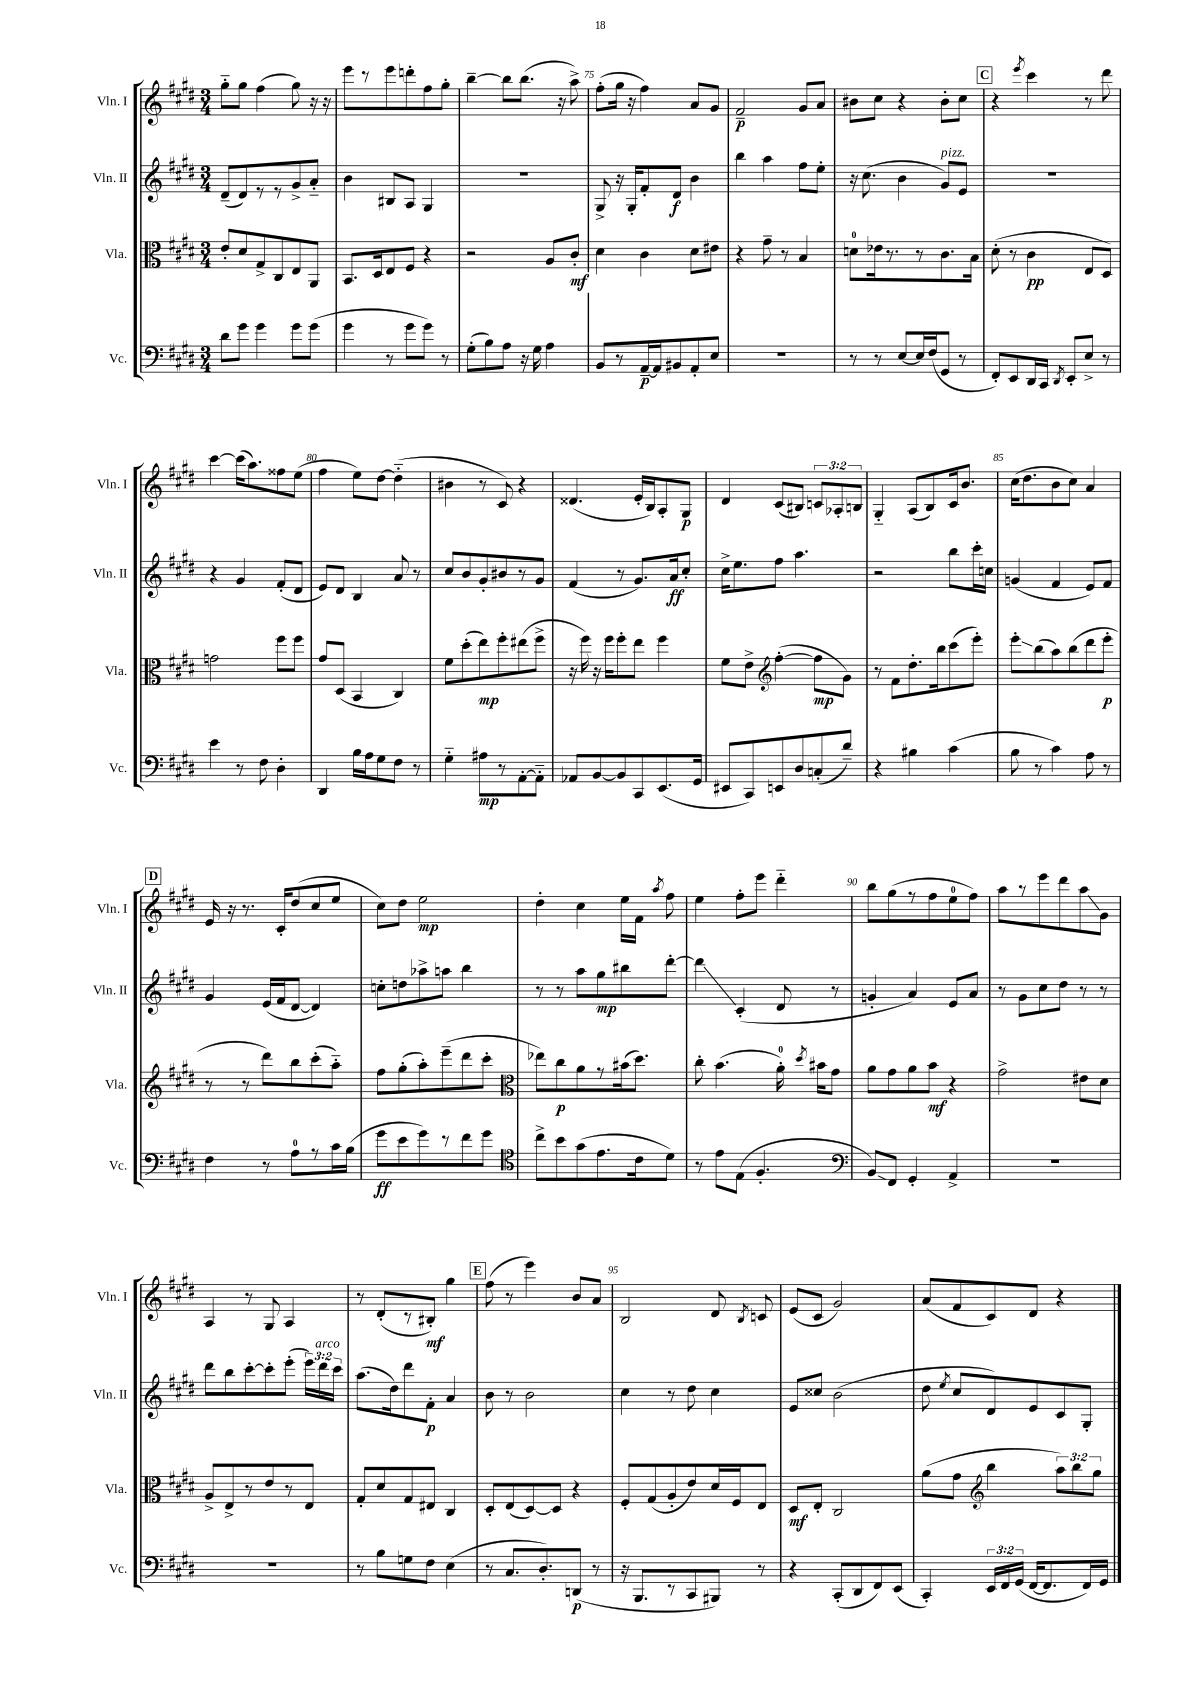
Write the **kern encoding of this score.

**kern	**kern	**kern	**kern
*staff4	*staff3	*staff2	*staff1
*clefF4	*clefC3	*clefG2	*clefG2
*k[f#c#g#d#]	*k[f#c#g#d#]	*k[f#c#g#d#]	*k[f#c#g#d#]
*M3/4	*M3/4	*M3/4	*M3/4
8d#	8e'	(8d#~	8gg#'~
8g#	8d#	8d#)	8gg#
4g#	8G#^	8r	(4ff#
.	8C#	8r	.
8g#	8E	8g#^	8gg#)
(8g#	8AA	8a'~	16r
.	.	.	16r
=	=	=	=
4g#	8.BB	4b	8eee
.	.	.	8r
.	16D#	.	.
8r	8E	8B#	8eee
8g#	8F#	8A	8ddd'
8g#)	4r	4G#	8ff#
8r	.	.	8gg#'
=	=	=	=
(8G#'	2r	2.r	[4bb~
8B)	.	.	.
8A	.	.	8bb]
16r	.	.	(8.bb
16G#	.	.	.
4A	8A	.	.
.	.	.	16r
.	8c#'	.	8aa^)
=	=	=	=
8BB	4d#	8G#^	(8ff#'
8r	.	16r	16gg#
.	.	16G#'	16r
[16AA~	4c#	8f#'	4ff#)
16AA]	.	.	.
8BB#	.	8d#	.
8AA'	8d#	4b	8a
8E	8e#	.	8g#
=	=	=	=
2.r	4r	4bb	2f#~
.	8g#~	4aa	.
.	8r	.	.
.	4B	8ff#	8g#
.	.	8ee'	8a
=	=	=	=
8r	8d	16r	8b#
.	.	(8.cc#	.
8r	16e-	.	8cc#
.	8.r	.	.
[8E	.	4b	4r
16E]	8r	.	.
(16F#	.	.	.
8GG#	8.c#	8g#)	8b#'
8r	.	8e	8cc#
.	16B	.	.
=	=	=	=
8FF#')	(8d#'	2.r	4r
8EE	8r	.	.
.	.	.	8qeee
16DD#	4c#	.	4ccc#
16CC#	.	.	.
8qDD#	.	.	.
8EE'	.	.	.
8E^	8E	.	8r
8r	8D#)	.	8ddd#
=	=	=	=
4e	2g	4r	[4ccc#
8r	.	4g#	(16ccc#]
.	.	.	8.aa)
8F#	.	.	.
4D#'	8ff#	(8f#'	8ff##
.	8ff#	8d#	(8ee
=	=	=	=
4DD#	8g#	8e)	4ff#
.	(8D#	8d#	.
16B	4BB	4B	8ee)
16A	.	.	.
8G#	.	.	[8dd#
8F#	4C#)	8a	(4dd#'~]
8r	.	8r	.
=	=	=	=
4G#'~	8f#	8cc#	4b#
.	(8dd#'	8b	.
8A#	8ee)	8g#'	8r
8r	8ff#'	8b#	8c#)
[8AA'	(8ee#	8r	4r
8AA'~]	8ff#^	8g#	.
=	=	=	=
8AA-	16r	(4f#	(4.d##
.	16ff#)	.	.
[8BB	16r	.	.
.	16ff#	.	.
8BB]	8ff#'	8r	.
8CC#	8ee	8.g#)	16e'
.	.	.	16B)
(8.EE	4ff#	.	8A'
.	.	16a	.
.	.	8cc#'	8G#
16GG#	.	.	.
=	=	=	=
8EE#	8f#	16cc#^	4d#
.	.	8.ee	.
8CC#)	8e^	.	.
*	*clefG2	*	*
8EE	([4ff#'	8ff#	(8c#
8D#	.	4.aa	8B#)
(8C'	8ff#]	.	12c
.	.	.	12A-'
8d#~)	8g#)	.	.
.	.	.	12B
=	=	=	=
4r	8r	2r	4G#'~
.	8f#	.	.
4B#	8.dd#'	.	(8A
.	.	.	8B)
.	16bb	.	.
(4c#	(8ccc#	8bb	16c#
.	.	.	8.b
.	8eee')	16ccc#'	.
.	.	16cc	.
=	=	=	=
8B	8eee'	(4g	(16cc#
.	.	.	8.dd#
8r	(8bb	.	.
4c#)	8aa)	4f#	8b
.	(8bb	.	8cc#)
8A	8ddd#	8e)	4a
8r	8eee'	8f#	.
=	=	=	=
4F#	8r	4g#	16e
.	.	.	16r
.	8r	.	8.r
8r	8ddd#)	(16e	.
.	.	16f#	16c#'
8A	8bb	[8d#	(8dd#
8r	(8ccc#'	4d#])	8cc#
16c#	8aa'~)	.	8ee
(16B	.	.	.
=	=	=	=
8g#	8ff#	8cc'	8cc#)
8e	(8gg#'	8dd	8dd#
8g#)	8aa')	8aa-^	2ee
8r	(8eee~	8aa	.
8f#	8ddd#	4bb	.
8g#	8ccc#'	.	.
=	=	=	=
*clefC4	*clefC3	*	*
8cc#^	8ee-)	8r	4dd#'
8b	8cc#	8r	.
(8g#	8a	8aa	4cc#
8.e	8r	8gg#	.
.	(16b#	8bb#	16ee
16c#	8.dd#)	.	16f#
.	.	.	8qaa
8d#)	.	[8ddd#'	8ff#
=	=	=	=
8r	8cc#'	4ddd#]	4ee
8e	(4.b	.	.
(8E	.	(4c#'	8ff#'
4.F#'	.	.	8eee
.	16a')	8d#	4ddd#'~
.	8qdd#	.	.
.	16b#	.	.
.	8g#	8r	.
=	=	=	=
*clefF4	*	*	*
8BB)	8a	4g'	8bb
8FF#	8g#	.	(8gg#
4GG#'	8a	4a)	8r
.	8b	.	8ff#
4AA^	4r	8e	8ee
.	.	8a	8ff#)
=	=	=	=
2.r	2g#^	8r	8aa
.	.	8g#	8r
.	.	8cc#	8eee
.	.	8dd#	8ddd#
.	8e#	8r	8aa
.	8d#	8r	8g#
=	=	=	=
2.r	8A^	8ddd#	4A
.	8E^	8bb	.
.	8r	[8ccc#'	8r
.	8e	8ccc#']	8G#
.	8r	(8eee'	4A
.	8E	24eee)	.
.	.	24ddd#	.
.	.	24ccc#	.
=	=	=	=
8r	8G#'	(8.aa	8r
8B	8d#	.	(8d#'
.	.	16dd#)	.
8G	8G#	8ddd#	8r
8F#	8E#	8f#'	8B#')
(4E	4C#	4a	4gg#
=	=	=	=
8r	8D#'	8b	(8ff#
8.C#	(8E	8r	8r
.	[8D#)	2b	4eee)
8.D#')	.	.	.
.	8D#]	.	.
(8DD	4r	.	8b
8r	.	.	8a
=	=	=	=
16r	8F#'	4cc#	2B
8.BBB	.	.	.
.	(8G#	.	.
8r	8A'	8r	.
8CC#	8e)	8dd#	.
8BBB#)	16d#	4cc#	8d#
.	16F#	.	.
.	.	.	8qB
8r	8E	.	8c
=	=	=	=
4r	8D#	8e	(8e
.	8E'	8cc##	8c#
(8CC#'	2C#	(2b	2g#)
8DD#	.	.	.
8FF#)	.	.	.
(8EE	.	.	.
=	=	=	=
4CC#')	(8a	8dd#	(8a
.	.	8qee	.
.	8g#	8cc#	8f#
*	*clefG2	*	*
24EE	4bb	8d#)	8c#)
24FF#	.	.	.
(24GG#	.	.	.
[16FF#	.	8e	8d#
8.FF#]	.	.	.
.	12aa)	8c#	4r
.	12bb	.	.
16FF#)	.	8G#'	.
.	12gg#	.	.
16GG#	.	.	.
==	==	==	==
*-	*-	*-	*-
